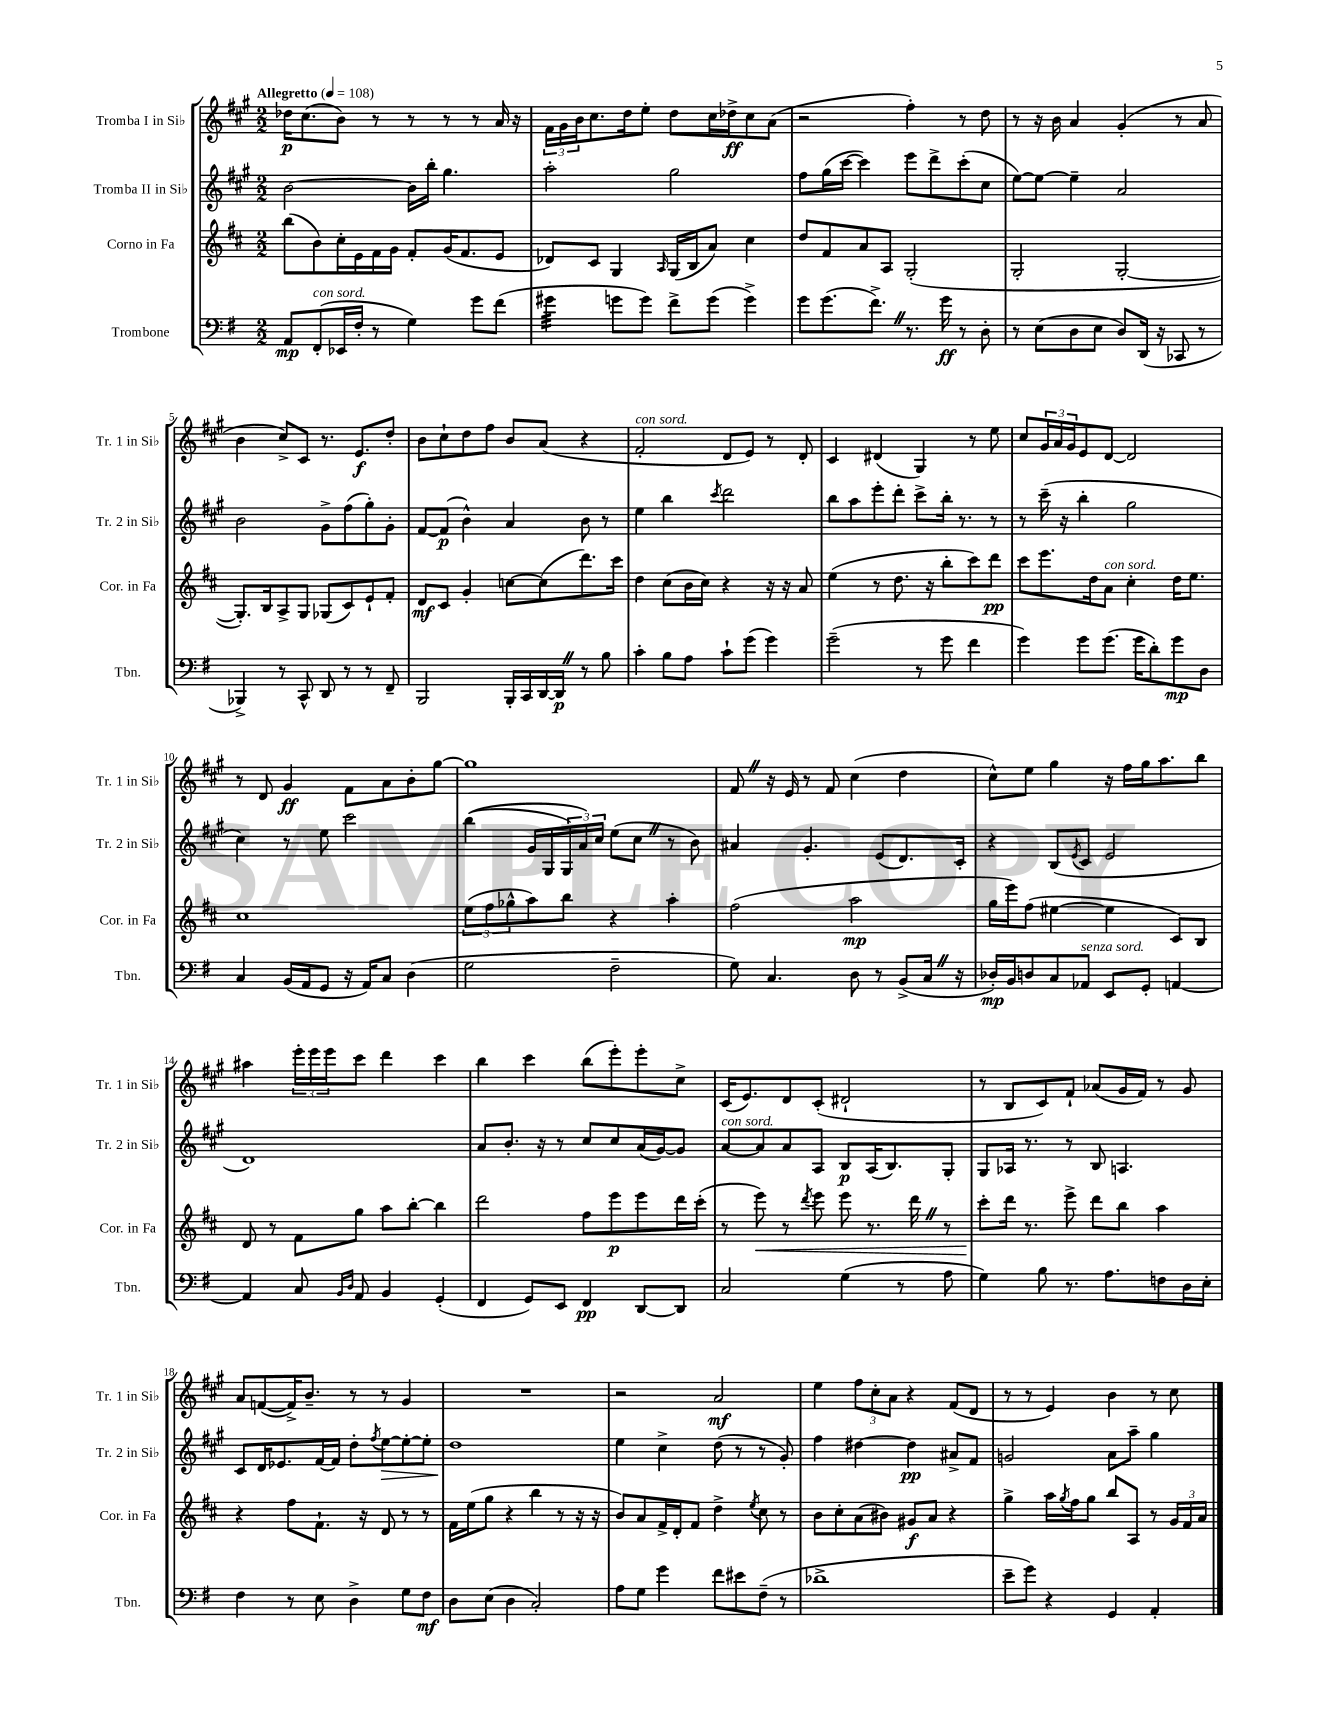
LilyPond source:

<<
\new StaffGroup <<
\new Staff = "s0" \with { instrumentName = "Tromba I in Sib" shortInstrumentName = "Tr. 1 in Sib" } {
    \clef treble \key a \major \numericTimeSignature \time 2/2 \tempo "Allegretto" 4 = 108
    des''16\p cis''8.( b'8) r8 r8 r8 r8 a'16 r16 |
    \tuplet 3/2 { fis'16 gis'16 b'16 } cis''8. d''16 e''8-. d''8 cis''16 des''16->\ff cis''8 a'8( |
    r2 fis''4-.) r8 d''8 |
    r8 r16 b'16 a'4 gis'4-.( r8 a'8 |
    b'4 cis''8->) cis'8 r8. e'8.\f d''8-. |
    b'8 cis''8-! d''8 fis''8 b'8 a'8( r4 |
    fis'2-.^\markup { \italic "con sord." } d'8 e'8) r8 d'8-. |
    cis'4 dis'4( gis4) r8 e''8 |
    cis''8 \tuplet 3/2 { gis'16 a'16 gis'16 } e'8 d'8~ d'2 |
    r8 d'8 gis'4\ff fis'8 a'8 b'8-. gis''8~ |
    gis''1 |
    fis'8 \once \override BreathingSign.text = \markup { \musicglyph "scripts.caesura.straight" } \breathe r16 e'16 r8 fis'8 cis''4( d''4 |
    cis''8-^) e''8 gis''4 r16 fis''16 gis''16 a''8. b''8 |
    ais''4 \tuplet 3/2 { e'''16-. e'''16 e'''16 } cis'''8 d'''4 cis'''4 |
    b''4 cis'''4 b''8( e'''8-.) e'''8-. cis''8-> |
    cis'16( e'8.) d'8 cis'8-.( dis'2-! |
    r8 b8 cis'8) fis'8-! aes'8( gis'16 fis'16) r8 gis'8 |
    a'8 f'8~( f'16->) b'8.-- r8 r8 gis'4 |
    R1 |
    r2 a'2\mf |
    e''4 \tuplet 3/2 { fis''8 cis''8-. a'8 } r4 fis'8( d'8 |
    r8 r8 e'4) b'4 r8 cis''8 \bar "|." |
}
\new Staff = "s1" \with { instrumentName = "Tromba II in Sib" shortInstrumentName = "Tr. 2 in Sib" } {
    \clef treble \key a \major \numericTimeSignature \time 2/2
    b'2~ b'16 b''16-. gis''4. |
    a''2-. gis''2 |
    fis''8 gis''16( cis'''16~ cis'''4) e'''8 d'''8-> cis'''8-.( cis''8 |
    e''8~) e''8~ e''4-- a'2 |
    b'2 gis'8-> fis''8( gis''8-.) gis'8-. |
    fis'8~ fis'8\p( b'4-^) a'4 b'8 r8 |
    e''4 b''4 \acciaccatura { cis'''8 } d'''2 |
    b''8 a''8 e'''8-. d'''8-. cis'''8-> b''16-. r8. r8 |
    r8 cis'''16--( r16 b''4-. gis''2 |
    cis''4) r8 e''8 cis'''2 |
    b''4(\( gis'16 gis16 \tuplet 3/2 { gis16) a'16\) cis''16 } e''8( cis''8 \once \override BreathingSign.text = \markup { \musicglyph "scripts.caesura.straight" } \breathe r8 b'8) |
    ais'4 gis'4.-. e'8( d'8.) cis'16-. |
    r4 b8( \acciaccatura { e'8 } cis'8 e'2 |
    d'1) |
    a'8 b'8.-. r16 r8 cis''8 cis''8 a'16( gis'16~) gis'8 |
    a'8~^\markup { \italic "con sord." } a'8 a'8 a8 b8\p a16( b8.) gis8-. |
    gis8 aes16 r8. r8 b8 a4. |
    cis'8 d'16 ees'8. fis'16~ fis'16 d''8-. \acciaccatura { fis''8 } e''8~\> e''8~-. e''8-. |
    d''1\! |
    e''4 cis''4-> d''8( r8 r8 gis'8-.) |
    fis''4 dis''4~ dis''4\pp ais'8-> fis'8 |
    g'2 a'8 a''8-- gis''4 \bar "|." |
}
\new Staff = "s2" \with { instrumentName = "Corno in Fa" shortInstrumentName = "Cor. in Fa" } {
    \clef treble \key d \major \numericTimeSignature \time 2/2
    b''8( b'8) cis''16-. e'16 fis'16 g'16 fis'8-. g'16( fis'8. e'8 |
    des'8) cis'8 g4 \grace { a16 } g16( b16 a'8) cis''4 |
    d''8 fis'8 a'8 a8 g2-.( |
    g2-. g2~-. |
    g8.-.) b16 a8-> g8 ges8( cis'8) e'8-! fis'8-. |
    d'8\mf cis'8 g'4-. c''8~ c''8( d'''8.) cis'''16 |
    d''4 cis''8( b'16 cis''16) r4 r16 r16 a'8 |
    e''4( r8 d''8. r16 b''8-. cis'''8) d'''8\pp |
    cis'''8 e'''8. d''16 a'8^\markup { \italic "con sord." } cis''4-. d''16 e''8. |
    cis''1 |
    \tuplet 3/2 { e''8( fis''8 ges''8-^ } a''8) b''8 r4 a''4-. |
    fis''2( a''2\mp |
    g''16 e'''16) fis''8( eis''4~ eis''4 cis'8) b8 |
    d'8 r8 fis'8 g''8 a''8 b''8~-. b''4 |
    d'''2 fis''8 e'''8\p e'''8 d'''16 cis'''16-.( |
    r8 e'''8\<) r8 \acciaccatura { d'''8 } e'''8 e'''8 r8. d'''16 \once \override BreathingSign.text = \markup { \musicglyph "scripts.caesura.straight" } \breathe r8 |
    cis'''8-.\! d'''16 r8. e'''8-> d'''8 b''8 a''4 |
    r4 fis''8 fis'8.-! r16 d'8 r8 r8 |
    fis'16 e''16( g''8 r4 b''4 r8 r16 r16 |
    b'8) a'8 fis'16-> d'16-. fis'8 d''4-> \acciaccatura { e''8 } cis''8 r8 |
    b'8 cis''8-. a'8( bis'8) gis'8\f a'8 r4 |
    g''4-> a''16 \acciaccatura { g''8 } fis''16 g''8 b''8 a8 r8 \tuplet 3/2 { g'16 fis'16 a'16 } \bar "|." |
}
\new Staff = "s3" \with { instrumentName = "Trombone" shortInstrumentName = "Tbn." } {
    \clef bass \key g \major \numericTimeSignature \time 2/2
    a,8\mp fis,8-.^\markup { \italic "con sord." }( ees,16 fis16-. r8 g4) g'8 fis'8( |
    gis'4:32 g'8 g'8) fis'8-> g'8( g'4->) |
    g'8 g'8.( fis'8.->) \once \override BreathingSign.text = \markup { \musicglyph "scripts.caesura.straight" } \breathe r8. g'16\ff r8 d8-. |
    r8 e8( d8 e8 d8) d,16( r16 ces,8 r8 |
    bes,,4->) r8 c,8-^ d,8 r8 r8 fis,8-- |
    b,,2 b,,16-. c,16 d,16~ d,16\p \once \override BreathingSign.text = \markup { \musicglyph "scripts.caesura.straight" } \breathe r8 b8 |
    c'4-. b8 a8 c'8-! g'8( g'4) |
    g'2--( r8 g'8 fis'4 |
    g'4) g'8 g'8.( g'16 d'8-.) g'8\mp d8 |
    c4 b,16( a,16 g,8 r16 a,16) c8 d4( |
    g2 fis2-- |
    g8) c4. d8 r8 b,8->( c16 \once \override BreathingSign.text = \markup { \musicglyph "scripts.caesura.straight" } \breathe r16 |
    des16-.\mp) b,16 d8 c8 aes,8^\markup { \italic "senza sord." } e,8 g,8-. a,4~ |
    a,4 c8 \grace { b,16 d16 } a,8 b,4 g,4-.( |
    fis,4 g,8) e,8 fis,4\pp d,8~ d,8 |
    c2 g4( r8 a8 |
    g4) b8 r8. a8. f8 d16 e16-. |
    fis4 r8 e8 d4-> g8 fis8\mf |
    d8 e8( d4 c2-.) |
    a8 g8 g'4 fis'8 eis'8 fis8--( r8 |
    des'1-> |
    e'8-- g'8) r4 g,4 a,4-. \bar "|." |
}
>>
>>
